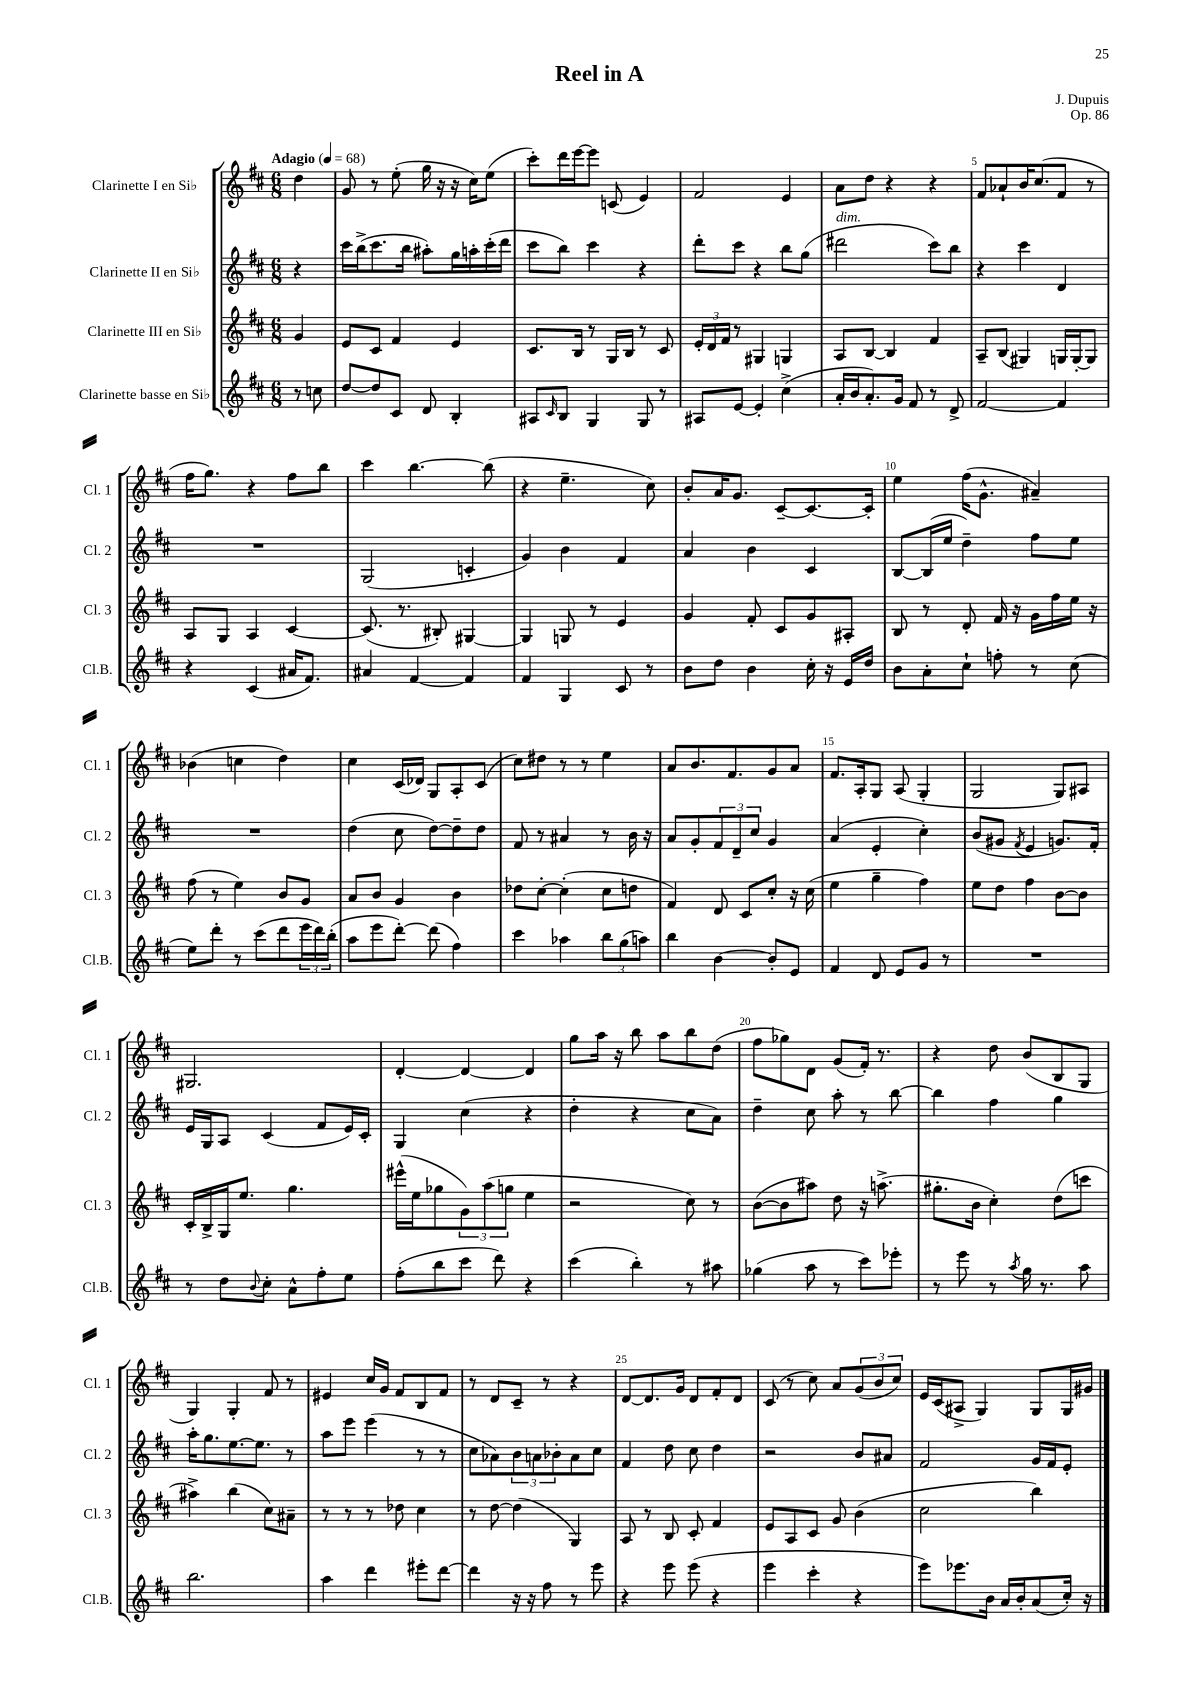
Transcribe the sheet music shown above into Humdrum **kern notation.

**kern	**kern	**kern	**kern
*staff4	*staff3	*staff2	*staff1
*clefG2	*clefG2	*clefG2	*clefG2
*k[f#c#]	*k[f#c#]	*k[f#c#]	*k[f#c#]
*M6/8	*M6/8	*M6/8	*M6/8
*MM68	*MM68	*MM68	*MM68
8r	4g	4r	4dd
8cc	.	.	.
=	=	=	=
[8dd	8e	16ccc#	8g
.	.	(16bb^	.
8dd]	8c#	8.ccc#	8r
8c#	4f#	.	(8ee'
.	.	16bb	.
8d	.	8aa#')	16gg
.	.	.	16r
4B'	4e	16gg	16r
.	.	16aa'	16cc#)
.	.	(16ccc#'	(8ee
.	.	16ddd	.
=	=	=	=
8A#	8.c#	8ccc#	8ccc#')
16qqc#	.	.	.
8B	.	8bb)	16ddd
.	16B	.	[16eee
4G	8r	4ccc#	8eee]
.	16G	.	(8c
.	16B	.	.
8G	8r	4r	4e)
8r	8c#	.	.
=	=	=	=
8A#	24e'	8ddd'	2f#
.	24d	.	.
.	24f#	.	.
[8e	8r	8ccc#	.
4e']	4G#	4r	.
(4cc#^	4G	8bb	4e
.	.	(8gg	.
=	=	=	=
16a'	8A	2ddd#	8a
16b	.	.	.
8.a')	[8B	.	8dd
.	4B]	.	4r
16g	.	.	.
8f#	.	.	.
8r	4f#	8ccc#)	4r
8d^	.	8bb	.
=	=	=	=
[2f#	8A~	4r	8f#
.	(8B	.	8a-`
.	4G#)	4ccc#	16b
.	.	.	(8.cc#
4f#]	16G	4d	8f#
.	[16G'	.	.
.	8G]	.	8r
=	=	=	=
4r	8A	2.r	16ff#
.	.	.	8.gg)
.	8G	.	.
(4c#	4A	.	4r
16a#	[4c#	.	8ff#
8.f#)	.	.	.
.	.	.	8bb
=	=	=	=
4a#	(8.c#]	(2G	4ccc#
.	8.r	.	.
[4f#	.	.	[4.bb
.	8B#')	.	.
4f#]	[4G#	4c'	.
.	.	.	(8bb]
=	=	=	=
4f#	4G#]	4g)	4r
4G	8G	4b	4.ee~
.	8r	.	.
8c#	4e	4f#	.
8r	.	.	8cc#)
=	=	=	=
8b	4g	4a	8b'
8dd	.	.	16a
.	.	.	8.g
4b	8f#'	4b	.
.	8c#	.	[8c#~
16cc#'	8g	4c#	8.c#_
16r	.	.	.
16e	8A#'	.	.
16dd	.	.	16c#']
=	=	=	=
8b	8B	[8B	4ee
8a'	8r	(16B]	.
.	.	16ee	.
8cc#`	8d'	4dd~)	(16ff#
.	.	.	8.g^^
8ff'	16f#	.	.
.	16r	.	.
8r	16g	8ff#	4a#~)
.	16ff#	.	.
(8cc#	16ee	8ee	.
.	16r	.	.
=	=	=	=
8ee)	(8ff#	2.r	(4b-
8ddd'	8r	.	.
8r	4ee)	.	4cc
(8ccc#	.	.	.
8ddd	8b	.	4dd)
24eee	8g	.	.
24ddd)	.	.	.
(24bb'	.	.	.
=	=	=	=
8aa	8a	(4dd	4cc#
8eee	8b	.	.
[8ddd')	4g	8cc#	(16c#
.	.	.	16d-)
(8ddd]	.	[8dd)	8G
4ff#)	4b	8dd~]	8A'
.	.	8dd	(8c#
=	=	=	=
4ccc#	8dd-	8f#	8cc#)
.	[8cc#'	8r	8dd#
4aa-	(4cc#']	4a#	8r
.	.	.	8r
12bb	8cc#	8r	4ee
(12gg	.	.	.
.	8dd	16b	.
12aa)	.	.	.
.	.	16r	.
=	=	=	=
4bb	4f#)	8a	8a
.	.	8g'	8.b
[4b	8d	12f#	.
.	.	.	8.f#
.	.	12d~	.
.	8c#	.	.
.	.	12cc#	.
8b']	8cc#'	4g	8g
8e	16r	.	8a
.	(16cc#	.	.
=	=	=	=
4f#	4ee	(4a	8.f#
.	.	.	16A'
8d	4gg~	4e'	8G
8e	.	.	(8A
8g	4ff#)	4cc#')	4G'
8r	.	.	.
=	=	=	=
2.r	8ee	(8b	2G
.	8dd	8g#	.
.	.	8qf#	.
.	4ff#	4e	.
.	[8b	8.g)	8G)
.	8b]	.	8A#
.	.	16f#'	.
=	=	=	=
8r	16c#'	16e	2.G#
.	16B^	16G	.
8dd	16G	8A	.
.	8.ee	.	.
8qqb	.	.	.
8cc#'	.	(4c#	.
8a^^	4.gg	.	.
8ff#'	.	8f#	.
8ee	.	16e)	.
.	.	16c#'	.
=	=	=	=
(8ff#'	(16eee#^^	4G	[4d'
.	16ee	.	.
8bb	8gg-	.	.
8ccc#	12g)	(4cc#	4d_
.	(12aa	.	.
8ddd)	.	.	.
.	12gg	.	.
4r	4ee	4r	4d]
=	=	=	=
(4ccc#	2r	4dd'	8gg
.	.	.	16aa
.	.	.	16r
4bb')	.	4r	8bb
.	.	.	8aa
8r	8cc#)	8cc#	8bb
8aa#	8r	8a)	(8dd
=	=	=	=
(4gg-	([8b	4dd~	8ff#
.	8b]	.	8gg-)
8aa	8aa#)	8cc#	8d
8r	8dd	8aa'	(8g
8ccc#)	16r	8r	16f#')
.	(8.aa^	.	8.r
8eee-'	.	[8bb	.
=	=	=	=
8r	8.gg#'	4bb]	4r
8eee	.	.	.
.	16b	.	.
8r	4cc#')	4ff#	8dd
8qaa	.	.	.
16gg	.	.	(8b
8.r	.	.	.
.	(8dd	4gg	8B
8aa	8ccc	.	8G
=	=	=	=
2.bb	4aa#^)	16aa'	4G)
.	.	8.gg	.
.	(4bb	[8.ee	4G'
.	.	8.ee]	.
.	8cc#)	.	8f#
.	8a#~	8r	8r
=	=	=	=
4aa	8r	8aa	4e#
.	8r	8eee	.
4ddd	8r	(4eee	16cc#
.	.	.	16g
.	8dd-	.	8f#
8eee#'	4cc#	8r	8B
[8ddd	.	8r	8f#
=	=	=	=
4ddd]	8r	8cc#	8r
.	[8dd	8a-)	8d
16r	(4dd]	12b	8c#~
16r	.	.	.
.	.	12a	.
8ff#	.	.	8r
.	.	12b-'	.
8r	4G)	8a	4r
8eee	.	8cc#	.
=	=	=	=
4r	8A	4f#	[8d
.	8r	.	8.d]
8eee	8B	8dd	.
.	.	.	16g
(8eee	8c#'	8cc#	8d
4r	4f#	4dd	8f#'
.	.	.	8d
=	=	=	=
4eee	8e	2r	(8c#
.	8A	.	8r
4ccc#'	8c#	.	8cc#)
.	8g	.	8a
4r	(4b	8b	(12g
.	.	.	12b
.	.	8a#	.
.	.	.	12cc#)
=	=	=	=
8eee)	2cc#	2f#	16e
.	.	.	(16c#
8.eee-	.	.	8A#^
.	.	.	4G)
16b	.	.	.
16a	.	.	.
16b'	.	.	.
(8a	4bb)	16g	8G
.	.	16f#	.
16cc#')	.	8e'	16G
16r	.	.	16g#
==	==	==	==
*-	*-	*-	*-
